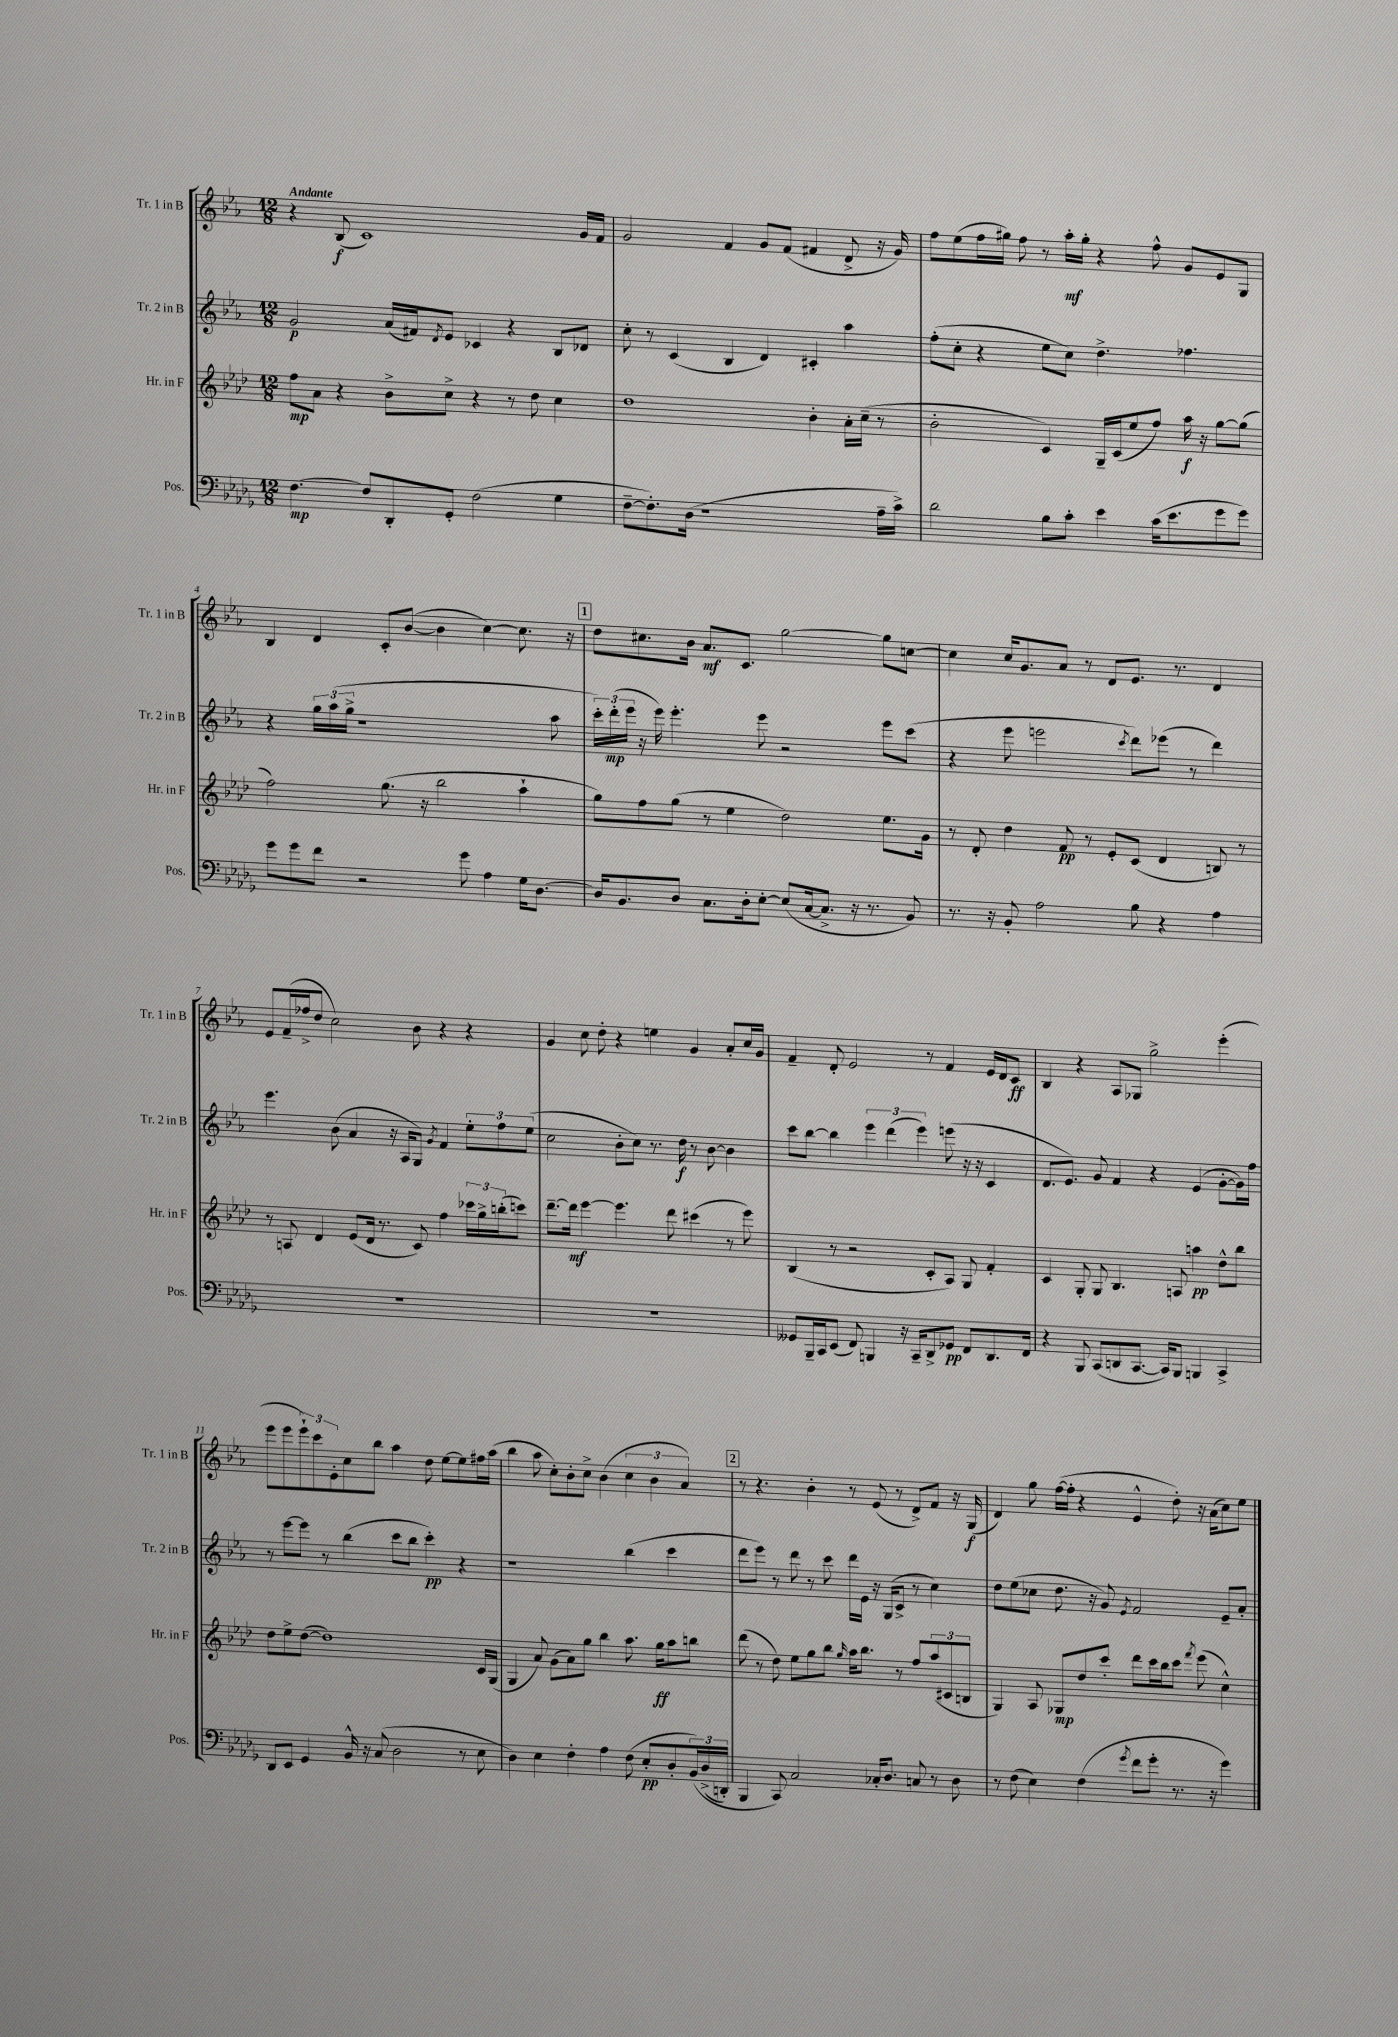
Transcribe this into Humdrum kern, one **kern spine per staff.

**kern	**dynam	**kern	**dynam	**kern	**dynam	**kern	**dynam
*part4	*part4	*part3	*part3	*part2	*part2	*part1	*part1
*staff4	*staff4	*staff3	*staff3	*staff2	*staff2	*staff1	*staff1
*I"Pos.	*	*I"Hr. in F	*	*I"Tr. 2 in B	*	*I"Tr. 1 in B	*
*I'Pos.	*	*I'Hr. in F	*	*I'Tr. 2 in B	*	*I'Tr. 1 in B	*
*clefF4	*	*clefG2	*	*clefG2	*	*clefG2	*
*k[b-e-a-d-g-]	*	*k[b-e-a-d-]	*	*k[b-e-a-]	*	*k[b-e-a-]	*
*M12/8	*	*M12/8	*	*M12/8	*	*M12/8	*
=1	=1	=1	=1	=1	=1	=1	=1
!	!	!	!	!	!	!LO:TX:a:B:t=Andante	!
[4.F\	mp	8ff\L	mp	2g/	p	4r	.
.	.	8a-\J	.	.	.	.	.
.	.	4r	.	.	.	(8B-/	f
8F/L]	.	.	.	.	.	1c)	.
8DD-'/	.	8b-^\L	.	(16a-/LL	.	.	.
.	.	.	.	16f#X/J)	.	.	.
.	.	.	.	8qd/	.	.	.
8GG-'/J	.	8cc^\J	.	8e-/J	.	.	.
(2F\	.	4r	.	4c-X/	.	.	.
.	.	8r	.	4r	.	.	.
.	.	8dd-\	.	.	.	.	.
4G-\	.	4cc\	.	8B-/L	.	.	.
.	.	.	.	8d-X/J	.	16g/LL	.
.	.	.	.	.	.	16f/JJ	.
=2	=2	=2	=2	=2	=2	=2	=2
[8F~\L	.	1dd-	.	8cc'\	.	2g/	.
8.F'\])	.	.	.	8r	.	.	.
.	.	.	.	(4c/	.	.	.
(16D-\Jk	.	.	.	.	.	.	.
1r	.	.	.	.	.	.	.
.	.	.	.	4B-/	.	4f/	.
.	.	.	.	4d/)	.	8g/L	.
.	.	.	.	.	.	(8f/J	.
.	.	4b-'\	.	4c#X'/	.	4f#X/	.
.	.	16a-'\LL	.	4aa-\	.	8d^/	.
.	.	(16cc~\JJ	.	.	.	.	.
16A-~\LL	.	8r	.	.	.	16r	.
16c^\JJ)	.	.	.	.	.	16g/)	.
=3	=3	=3	=3	=3	=3	=3	=3
2d-\	.	2b-'\	.	(8ff'\L	.	8ff\L	.
.	.	.	.	8cc'\J	.	(8ee-\	.
.	.	.	.	4r	.	16ff\L	.
.	.	.	.	.	.	16gg#X\JJ)	.
.	.	.	.	.	.	8ff\	.
8B-\L	.	4c/)	.	8ee-\L	.	8r	.
8c'\J	.	.	.	8cc\J)	.	16aa-'\LL	mf
.	.	.	.	.	.	16gg#'\JJ	.
4e-\	.	16G~/LL	.	4.dd^\	.	4r	.
.	.	(16c/J	.	.	.	.	.
.	.	8ee-/	.	.	.	.	.
(16c\KL	.	8ff/J)	.	.	.	8ff^^\	.
8.e-\	.	.	.	.	.	.	.
.	.	16aa-\	f	4.ff-X\	.	8g/L	.
.	.	16r	.	.	.	.	.
8g-\	.	[8gg\L	.	.	.	8e-/	.
8g-\J)	.	(8gg\J]	.	.	.	8G/J	.
!!LO:LB:g=z
=4	=4	=4	=4	=4	=4	=4	=4
8g-\L	.	2ff\)	.	4r	.	4B-/	.
8g-\	.	.	.	.	.	.	.
8f\J	.	.	.	24gg\LL	.	4d/	.
.	.	.	.	(24aa-\	.	.	.
.	.	.	.	24gg^\JJ	.	.	.
2r	.	.	.	1r	.	.	.
.	.	(8.gg\	.	.	.	8c'/L	.
.	.	.	.	.	.	([8b-/J	.
.	.	16r	.	.	.	.	.
.	.	2bb-\	.	.	.	4b-\]	.
8g-\	.	.	.	.	.	.	.
4A-\	.	.	.	.	.	[4cc\)	.
16G-\KL	.	4aa-`\	.	.	.	8.cc\]	.
[8.D-\J	.	.	.	.	.	.	.
.	.	.	.	8aa-\	.	.	.
.	.	.	.	.	.	16r	.
!!LO:REH:place=s1:t=1
=5	=5	=5	=5	=5	=5	=5	=5
16D-/KL]	.	8gg\L)	.	24ccc'\LL)	.	8dd\L	.
.	.	.	.	(24ddd'\	mp	.	.
8.BB-/	.	.	.	.	.	.	.
.	.	.	.	24eee-\JJ	.	.	.
.	.	8ff\	.	16r	.	8.cc#X\	.
.	.	.	.	16eee-\)	.	.	.
8D-/J	.	(8gg\J	.	4.eee-'\	.	.	.
.	.	.	.	.	.	16b-\Jk	.
8.C\L	.	8r	.	.	.	8.a-/L	mf
.	.	4ee-\	.	.	.	.	.
16D-'\k	.	.	.	.	.	8.c/J	.
[8E-'\J	.	.	.	8eee-\	.	.	.
(8E-/L]	.	2dd-\)	.	2r	.	[2gg\	.
[16C/k	.	.	.	.	.	.	.
8.C^/J]	.	.	.	.	.	.	.
16r	.	.	.	.	.	.	.
8.r	.	.	.	.	.	.	.
.	.	8.ee-\L	.	8eee-\L	.	8gg\L]	.
8BB-/)	.	.	.	(8ccc\J	.	[8ccn\J	.
.	.	16g\Jk	.	.	.	.	.
=6	=6	=6	=6	=6	=6	=6	=6
8.r	.	8r	.	4r	.	4cc\]	.
.	.	8d-'/	.	.	.	.	.
16r	.	.	.	.	.	.	.
8BB-'/	.	4dd-\	.	8eee-\	.	16cc/KL	.
.	.	.	.	.	.	8.g/	.
2A-\	.	.	.	2eeen\	.	.	.
.	.	8f/	pp	.	.	8a-/J	.
.	.	8r	.	.	.	8r	.
.	.	8e-'/L	.	.	.	8d/L	.
.	.	.	.	8qccc/	.	.	.
8B-\	.	(8c/J	.	8ddd\L)	.	8.e-/J	.
4r	.	4d-/	.	(8eee-X\J	.	.	.
.	.	.	.	.	.	8.r	.
.	.	.	.	8r	.	.	.
4A-\	.	8Bn/)	.	4ddd\)	.	4d/	.
.	.	8r	.	.	.	.	.
!!LO:LB:g=z
=7	=7	=7	=7	=7	=7	=7	=7
1.r	.	8r	.	4.eee-\	.	8e-/L	.
.	.	8An/	.	.	.	(16f~/L	.
.	.	.	.	.	.	16ff-X^/J	.
.	.	4d-/	.	.	.	8dd/J	.
.	.	.	.	(8b-\	.	2cc\)	.
.	.	(8e-/L	.	4a-/	.	.	.
.	.	16d-/Jk	.	.	.	.	.
.	.	8.r	.	.	.	.	.
.	.	.	.	16r	.	.	.
.	.	.	.	16A-/KL	.	.	.
.	.	8c/)	.	8G/J)	.	8b-\	.
.	.	.	.	8qg/	.	.	.
.	.	4ff\	.	4f/	.	4r	.
.	.	24ccc-X\LL	.	12ee-'\L	.	4r	.
.	.	24gg^\	.	.	.	.	.
.	.	(24bbn'\J	.	12ff\	.	.	.
.	.	8cccn\J)	.	.	.	.	.
.	.	.	.	(12ee-\J	.	.	.
=8	=8	=8	=8	=8	=8	=8	=8
1.r	.	[8.ddd-~\L	.	2cc\	.	4g/	.
.	.	16ddd-\Jk]	mf	.	.	.	.
.	.	[4eee-\	.	.	.	8cc\	.
.	.	.	.	.	.	8dd'\	.
.	.	4.eee-\]	.	8b-'\L	.	4r	.
.	.	.	.	8cc\J)	.	.	.
.	.	.	.	8.r	.	4een\	.
.	.	8ddd-\	.	.	.	.	.
.	.	.	.	16dd\	f	.	.
.	.	(4ccc#X\	.	8r	.	4g/	.
.	.	.	.	[8b-\	.	.	.
.	.	8r	.	4b-\]	.	8a-'/L	.
.	.	8eee-\)	.	.	.	16cc/L	.
.	.	.	.	.	.	16g/JJ	.
=9	=9	=9	=9	=9	=9	=9	=9
8GG--X/L	.	(4B-/	.	8ccc\L	.	4f~/	.
16BBB-~/L	.	.	.	[8bb-\J	.	.	.
16CC/J	.	.	.	.	.	.	.
(8EE-/J	.	8r	.	4bb-\]	.	8d'/	.
8FF/)	.	2r	.	.	.	2e-/	.
4BBBn/	.	.	.	6eee-\	.	.	.
.	.	.	.	(6ddd\	.	.	.
16r	.	.	.	.	.	.	.
16CC~/KL	.	.	.	.	.	.	.
.	.	.	.	6eee-\)	.	.	.
8DD-^/	.	8c'/L	.	.	.	8r	.
8GG-X/J	pp	8A-/J)	.	(8eeen\	.	4f/	.
8FF/L	.	8G/	.	16r	.	.	.
.	.	.	.	16r	.	.	.
8.DD-/	.	4f'/	.	4c/	.	16e-/LL	.
.	.	.	.	.	.	16d/J	.
.	.	.	.	.	.	8c/J	ff
16FF/Jk	.	.	.	.	.	.	.
=10	=10	=10	=10	=10	=10	=10	=10
4r	.	4c/	.	8.d/L	.	4B-/	.
.	.	.	.	8.e-/J)	.	.	.
8BBB-/	.	8G'/	.	.	.	4r	.
(8CC/L	.	8G/	.	8g/	.	.	.
8DDn/	.	4.B-/	.	4f/	.	8A-/L	.
[8.CC/J	.	.	.	.	.	8G-X/J	.
.	.	.	.	4r	.	2gg^\	.
16CC/KL])	.	.	.	.	.	.	.
8BBB-/J	.	8An/	.	.	.	.	.
4BBBn/	.	4aan\	pp	(4e-/	.	.	.
4CC^/	.	8dd-^^\L	.	[8g'\L	.	(4eee-'\	.
.	.	8bb-\J	.	16g\L])	.	.	.
.	.	.	.	16ff\JJ	.	.	.
!!LO:LB:g=z
=11	=11	=11	=11	=11	=11	=11	=11
8DD-/L	.	8dd-\L	.	8r	.	8eee-\L	.
8EE-/J	.	8ee-^\	.	[8eee-\L	.	8eee-\	.
4GG-/	.	([8dd-\J	.	8eee-\J]	.	12eee-`\)	.
.	.	.	.	.	.	12ccc\	.
.	.	1dd-])	.	8r	.	.	.
.	.	.	.	.	.	12e-'\	.
16BB-^^/	.	.	.	(4bb-\	.	8cc\	.
16r	.	.	.	.	.	.	.
(8C/	.	.	.	.	.	8bb-\J	.
2D-\	.	.	.	8ccc\L	.	4aa-\	.
.	.	.	.	8bb-\J	.	.	.
.	.	.	.	4ccc'\)	pp	8dd\	.
.	.	.	.	.	.	[8ee-\L	.
8r	.	.	.	4r	.	8ee-\]	.
8E-\	.	16c/LL	.	.	.	16ff#X\L	.
.	.	(16G/JJ	.	.	.	(16aa-\JJ	.
=12	=12	=12	=12	=12	=12	=12	=12
4D-\)	.	4G/	.	1r	.	4bb-\	.
4E-\	.	8a-/)	.	.	.	8aa-\	.
.	.	(8g\L	.	.	.	8cc'\L)	.
4F'\	.	8a-\)	.	.	.	8b-'\	.
.	.	8gg\J	.	.	.	8cc^\J	.
4A-\	.	4bb-\	.	.	.	(4b-\	.
(8F\	.	8.aa-\	.	(4bb-\	.	6cc\	.
8E-'/L	pp	.	.	.	.	.	.
.	.	.	.	.	.	6b-\	.
.	.	16gg\KL	ff	.	.	.	.
8D-'/	.	8aa-\	.	4ccc\	.	.	.
.	.	.	.	.	.	6a-/)	.
(24BB-/L)	.	8bbn\J	.	.	.	.	.
(24D-^/	.	.	.	.	.	.	.
24DDn'/JJ)	.	.	.	.	.	.	.
!!LO:REH:place=s1:t=2
=13	=13	=13	=13	=13	=13	=13	=13
4BBB-/	.	(8ddd-\	.	8ddd\L	.	8r	.
.	.	8r	.	8eee-\J)	.	4.r	.
8CC/)	.	8dd-\)	.	8r	.	.	.
2C/	.	8ee-\L	.	8ddd\	.	.	.
.	.	8gg\	.	8r	.	4b-'\	.
.	.	8bb-\J	.	8ccc\	.	.	.
.	.	16qqgg/	.	.	.	.	.
.	.	16aa-\KL	.	16ddd\LL	.	8r	.
.	.	8.bb-\J	.	16e-\JJ	.	.	.
16C-X'/KL	.	.	.	16r	.	(8e-/	.
8.D-/J	.	.	.	(16G/KL	.	.	.
.	.	8r	.	8c^/J	.	8r	.
8Cn/	.	8ff/L	.	8r	.	8d^/L)	.
8r	.	(12aa-/	.	4cc\)	.	8f/J	.
.	.	12c#X/	.	.	.	.	.
8D-\	.	.	.	.	.	16r	.
.	.	12Bn/J	.	.	.	.	.
.	.	.	.	.	.	(16G/	f
=14	=14	=14	=14	=14	=14	=14	=14
8r	.	4G/)	.	8dd\L	.	4d/)	.
(8F\	.	.	.	(8ee-\	.	.	.
4E-\)	.	8A-/	.	8cc-X\J	.	8gg\	.
.	.	8G-X/L	mp	8.dd\	.	([16ff\LL	.
.	.	.	.	.	.	16ff'\JJ]	.
(4F\	.	8dd-/	.	.	.	4r	.
.	.	.	.	16r	.	.	.
.	.	8ccc'/J	.	8g/)	.	.	.
8qg-/	.	.	.	8qe-/	.	.	.
8f\L	.	8ddd-\L	.	2f/	.	4e-^^/	.
8g-'\J	.	16ccc\L	.	.	.	.	.
.	.	16bb-\J	.	.	.	.	.
8.r	.	8ccc\J	.	.	.	8dd'\)	.
.	.	8qfff/	.	.	.	.	.
.	.	(8eee-\	.	.	.	16r	.
16r	.	.	.	.	.	(16a-\KL	.
4g-\)	.	4cc^^\)	.	8e-~/L	.	8cc\)	.
.	.	.	.	8a-'/J	.	8ee-\J	.
==	==	==	==	==	==	==	==
*-	*-	*-	*-	*-	*-	*-	*-
